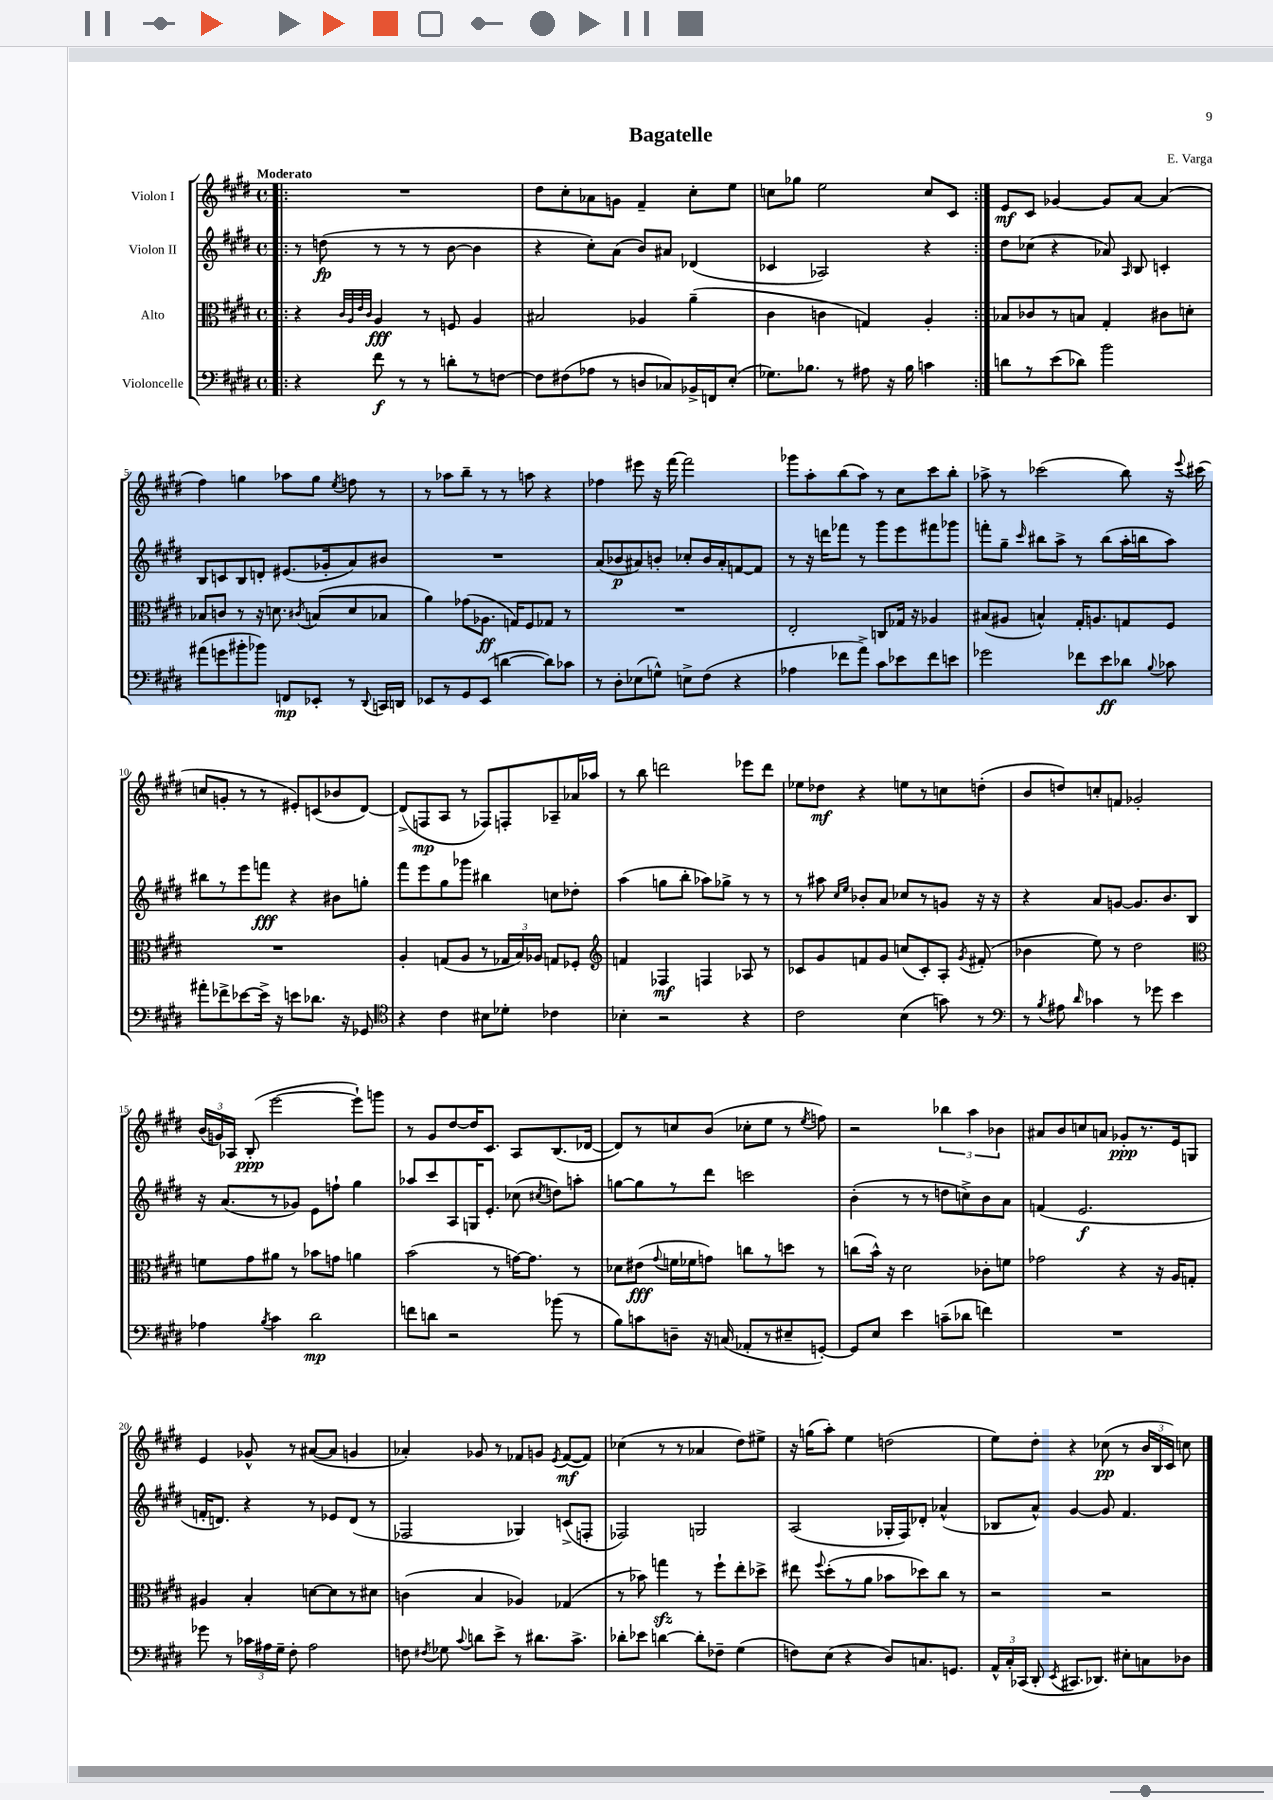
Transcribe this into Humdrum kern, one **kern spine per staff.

**kern	**dynam	**kern	**dynam	**kern	**dynam	**kern	**dynam
*part4	*part4	*part3	*part3	*part2	*part2	*part1	*part1
*staff4	*staff4	*staff3	*staff3	*staff2	*staff2	*staff1	*staff1
*I"Violoncelle	*	*I"Alto	*	*I"Violon II	*	*I"Violon I	*
*clefF4	*	*clefC3	*	*clefG2	*	*clefG2	*
*k[f#c#g#d#]	*	*k[f#c#g#d#]	*	*k[f#c#g#d#]	*	*k[f#c#g#d#]	*
*M4/4	*	*M4/4	*	*M4/4	*	*M4/4	*
*met(c)	*	*met(c)	*	*met(c)	*	*met(c)	*
=1!|:	=1!|:	=1!|:	=1!|:	=1!|:	=1!|:	=1!|:	=1!|:
!	!	!	!	!	!	!LO:TX:a:B:t=Moderato	!
4r	.	4r	.	8r	.	1r	.
.	.	.	.	(8ddn\	fp	.	.
.	.	32qqc#/LLL	.	.	.	.	.
.	.	32qqA/	.	.	.	.	.
.	.	32qqe/	.	.	.	.	.
.	.	32qqc#/JJJ	.	.	.	.	.
8f#\	f	4A/	fff	8r	.	.	.
8r	.	.	.	8r	.	.	.
8r	.	8r	.	8r	.	.	.
8dn'\L	.	8Fn/	.	[8b\	.	.	.
8r	.	4A/	.	4b\]	.	.	.
[8Fn\J	.	.	.	.	.	.	.
=2	=2	=2	=2	=2	=2	=2	=2
8F\L]	.	2B#X/	.	4r	.	8dd#\L	.
(8F#X\	.	.	.	.	.	8cc#'\	.
8A-X\J	.	.	.	8cc#'\L)	.	8a-X\	.
8r	.	.	.	(8a\J	.	8gn\J	.
8Dn/L	.	4A-X/	.	8b/L)	.	4f#~/	.
8C-X/)	.	.	.	8a#X/J	.	.	.
16BB-X^/L	.	(4a~\	.	(4d-X/	.	8cc#'\L	.
16FFn/J	.	.	.	.	.	.	.
(8E'/J	.	.	.	.	.	8ee\J	.
=3	=3	=3	=3	=3	=3	=3	=3
8.G-X\L)	.	4c#\	.	4c-X/	.	8ccn\L	.
.	.	.	.	.	.	8gg-X\J	.
8.B-X\J	.	.	.	.	.	.	.
.	.	4cn\	.	2A-X/)	.	2ee\	.
8r	.	.	.	.	.	.	.
8A#X\	.	4Gn/)	.	.	.	.	.
16r	.	.	.	.	.	.	.
16B-\	.	.	.	.	.	.	.
4cn\	.	4A'/	.	4r	.	8cc/L	.
.	.	.	.	.	.	8c#/J	.
=4:|!	=4:|!	=4:|!	=4:|!	=4:|!	=4:|!	=4:|!	=4:|!
8dn\L	.	8B-X/L	.	8dd#\L	.	8e/L	mf
8r	.	8c-X/	.	(8cc-X\J	.	8c#/J	.
(8e\	.	8r	.	4r	.	[4g-X/	.
8d-X\J)	.	8Bn/J	.	.	.	.	.
2b\	.	4G#'/	.	8a-X/)	.	8g-/L]	.
.	.	.	.	16qqA/	.	.	.
.	.	.	.	8B/	.	[8a/J	.
.	.	8c#X\L	.	4cn'/	.	(4a/]	.
.	.	8dn'\J	.	.	.	.	.
!!LO:LB:g=z
=5	=5	=5	=5	=5	=5	=5	=5
(8a#X\L	.	8B-X/L	.	8B/L	.	4ff#\)	.
8gn\	.	8cn/J	.	8cn/	.	.	.
8b#X'\	.	8r	.	8B/	.	4ggn\	.
8b-X\J)	.	16r	.	8dn'/J	.	.	.
.	.	8.dn\	.	.	.	.	.
8FFn/L	mp	.	.	(8.e#X/L	.	8aa-X\L	.
.	.	8qc#X/	.	.	.	.	.
8EE-X'/J	.	(8Bn/L	.	.	.	8gg\J	.
.	.	.	.	16g-X'/k	.	.	.
.	.	.	.	.	.	8qee/	.
8r	.	8d/	.	8a/)	.	8ffn\	.
8qqDD#/	.	.	.	.	.	.	.
16CCn/LL	.	8B-X/J	.	8b#X/J	.	8r	.
16DDn/JJ	.	.	.	.	.	.	.
=6	=6	=6	=6	=6	=6	=6	=6
8EE-X/L	.	4a\)	.	1r	.	8r	.
8r	.	.	.	.	.	8aa-X\L	.
8GG#/	.	(8g-X\L	.	.	.	8bb~\J	.
(8EE-/J	.	8.A-X\J	ff	.	.	8r	.
[4dn\	.	.	.	.	.	8r	.
.	.	16Gn/KL)	.	.	.	.	.
.	.	8F#/	.	.	.	8aan\	.
8d\L])	.	8G-X/J	.	.	.	4r	.
8c-X\J	.	8r	.	.	.	.	.
=7	=7	=7	=7	=7	=7	=7	=7
8r	.	1r	.	(8a/L	.	4ff-X\	.
8D#'\L	.	.	.	8b-X/	p	.	.
(8E-X\	.	.	.	8a#X/)	.	8eee#X\	.
8Gn^^\J)	.	.	.	8bn'/J	.	16r	.
.	.	.	.	.	.	[16fff#\	.
8En^\L	.	.	.	8cc-X'/L	.	2fff#\]	.
(8F#\J	.	.	.	16b/L	.	.	.
.	.	.	.	16a#'/J	.	.	.
4r	.	.	.	[8fn/	.	.	.
.	.	.	.	8f/J]	.	.	.
=8	=8	=8	=8	=8	=8	=8	=8
4A-X\	.	2E'/	.	8r	.	8ggg-X\L	.
.	.	.	.	16r	.	8aa'\	.
.	.	.	.	16dddn\KL	.	.	.
8f-X\L	.	.	.	8fff-X\J	.	(8bb\	.
8a^\J)	.	.	.	8r	.	8aa\J)	.
8c#\L	.	8Cn/L	.	8ggg#\L	.	8r	.
8e-X\	.	16G-X/Jk	.	8eee\	.	8cc#\L	.
.	.	16r	.	.	.	.	.
8f-\	.	4A-X/	.	8fff#X\	.	8ccc#\	.
8en\J	.	.	.	8ggg-X\J	.	8bb'\J	.
=9	=9	=9	=9	=9	=9	=9	=9
2g-X\	.	(8B#X/L	.	8fffn'\L	.	8aa-X^\	.
.	.	8A#X/J	.	8gg#~\J	.	8r	.
.	.	.	.	16qqccc#/	.	.	.
.	.	4Bn^^/)	.	8bb#X\L	.	(2ccc-X\	.
.	.	.	.	8aa^\J	.	.	.
8f-X\L	.	16G#'/KL	.	8r	.	.	.
.	.	8.An/	.	.	.	.	.
8e\	ff	.	.	(8bb#\L	.	.	.
8d-X\J	.	8Gn/	.	16aa'\L	.	8bb\)	.
.	.	.	.	16bbn\J	.	.	.
8qqB/	.	.	.	.	.	.	.
8c-X\	.	8F#/J	.	8aa\J)	.	16r	.
.	.	.	.	.	.	8qqeee/	.
.	.	.	.	.	.	(16ccc#X\	.
!!LO:LB:g=z
=10	=10	=10	=10	=10	=10	=10	=10
8a#X'\L	.	1r	.	8bb#X\L	.	8ccn/L	.
8f-X^\	.	.	.	8r	.	8gn'/J	.
[8e-X\	.	.	.	8eee\	.	8r	.
16e-^\Jk]	.	.	.	8fffn\J	fff	8r	.
16r	.	.	.	.	.	.	.
8en\L	.	.	.	4r	.	8e#X'/L)	.
8.d-X\J	.	.	.	.	.	(8cn/	.
.	.	.	.	8b#X\L	.	8b-X/	.
16r	.	.	.	.	.	.	.
8GG-X/	.	.	.	8ggn'\J	.	[8d#/J)	.
=11	=11	=11	=11	=11	=11	=11	=11
*clefC4	*	*	*	*	*	*	*
4r	.	4A'/	.	8fff#\L	.	(8d#^/L]	.
.	.	.	.	8eee\	.	8Fn/	mp
4c#\	.	(8Gn/L	.	8gg#\	.	8A/J	.
.	.	8A/J	.	8ggg-X\J	.	8r	.
8B#X\L	.	8r	.	4bb#X\	.	8F-X/L)	.
8d-X'\J	.	24G-X/LL	.	.	.	8Fn'/	.
.	.	24B/)	.	.	.	.	.
.	.	24A-X/JJ	.	.	.	.	.
4c-X\	.	8Gn/L	.	8ccn\L	.	8A-X~/	.
.	.	8F-X'/J	.	8dd-X'\J	.	16a-X/L	.
.	.	.	.	.	.	16aa-X/JJ	.
=12	=12	=12	=12	=12	=12	=12	=12
*	*	*clefG2	*	*	*	*	*
4B-X'\	.	4fn/	.	(4aa\	.	8r	.
.	.	.	.	.	.	8bb\	.
2r	.	4F-X/	mf	8ggn\L	.	2dddn\	.
.	.	.	.	8bb'\J	.	.	.
.	.	4Fn/	.	8aa-X\L)	.	.	.
.	.	.	.	8gg-X^\J	.	.	.
4r	.	8A-X/	.	8r	.	8eee-X\L	.
.	.	8r	.	8r	.	8ddd\J	.
=13	=13	=13	=13	=13	=13	=13	=13
2c#\	.	8c-X/L	.	8r	.	8ee-X\L	.
.	.	8g#/	.	8aa#X\	.	8dd-X\J	mf
.	.	.	.	16qqcc#/LL	.	.	.
.	.	.	.	16qqee/JJ	.	.	.
.	.	8fn/	.	8b-X'/L	.	4r	.
.	.	8g#/J	.	8a/J	.	.	.
(4B\	.	(8ccn/L	.	8cc-X/L	.	8een\L	.
.	.	8c-'/)	.	8r	.	8r	.
8gn\)	.	8A'/J	.	8gn/J	.	8ccn\	.
.	.	8qg#/	.	.	.	.	.
8r	.	(8f#X'/	.	16r	.	(8ddn'\J	.
.	.	.	.	16r	.	.	.
=14	=14	=14	=14	=14	=14	=14	=14
*clefF4	*	*	*	*	*	*	*
8r	.	4b-X\	.	4r	.	8b/L	.
8qB/	.	.	.	.	.	.	.
8A#X\	.	.	.	.	.	8ddn/)	.
16qqd#/	.	.	.	.	.	.	.
4c-X\	.	8ee\)	.	8a/L	.	8ccn'/	.
.	.	8r	.	[8gn/J	.	8fn/J	.
8r	.	2dd#\	.	8.g/L]	.	2g-X'/	.
8g-X\	.	.	.	.	.	.	.
.	.	.	.	8.b/	.	.	.
4e\	.	.	.	.	.	.	.
.	.	.	.	8B/J	.	.	.
!!LO:LB:g=z
=15	=15	=15	=15	=15	=15	=15	=15
*	*	*clefC3	*	*	*	*	*
4A-X\	.	8fn\L	.	16r	.	(24b/LL	.
.	.	.	.	.	.	24gn/)	.
.	.	.	.	(8.a/L	.	.	.
.	.	.	.	.	.	24A-X/JJ	.
.	.	8g#\	.	.	.	(8B'/	ppp
8qB/	.	.	.	.	.	.	.
4c#\	.	8a#X\J	.	8r	.	[2eee\	.
.	.	8r	.	8g-X/J)	.	.	.
2d#\	mp	8b-X\L	.	8e\L	.	.	.
.	.	8gn\J	.	8ffn`\J	.	.	.
.	.	4an\	.	4gg#\	.	8eee`\L])	.
.	.	.	.	.	.	8gggn\J	.
=16	=16	=16	=16	=16	=16	=16	=16
8fn\L	.	(2b\	.	8aa-X/L	.	8r	.
8dn\J	.	.	.	8ccc#/	.	8g#/L	.
2r	.	.	.	8A/	.	[8dd#/	.
.	.	.	.	16Gn/K	.	16dd#/K]	.
.	.	.	.	8.e'/J	.	8.c#/J	.
.	.	8r	.	.	.	.	.
.	.	[16gn\KL)	.	(8cc-X\	.	8A/L	.
.	.	8.g\J]	.	.	.	.	.
.	.	.	.	8qcc#X/	.	.	.
(8b-X\	.	.	.	8ddn\L)	.	(8.B/	.
8r	.	8r	.	8aan'\J	.	.	.
.	.	.	.	.	.	[16d-X/Jk	.
=17	=17	=17	=17	=17	=17	=17	=17
8B\L)	.	8d-X\L	.	[8ggn\L	.	8d-/L])	.
8cn\	.	(8e#X\J	fff	8gg\]	.	8r	.
.	.	8qqg#/	.	.	.	.	.
8Dn~\J	.	16fn\LL	.	8r	.	8ccn/	.
.	.	16f-X\J	.	.	.	.	.
16r	.	8gn\J)	.	8ddd#\J	.	(8b/J	.
(16Cn/	.	.	.	.	.	.	.
8AA-X'/L	.	8ccn\L	.	2cccn\	.	8cc-X'\L	.
8r	.	8r	.	.	.	8ee\J	.
8E#X~/	.	8ddn\J	.	.	.	8r	.
.	.	.	.	.	.	8qee/	.
[8GGn'/J)	.	8r	.	.	.	8ffn\)	.
=18	=18	=18	=18	=18	=18	=18	=18
8GG/L]	.	(8ccn\L	.	(4b'\	.	2r	.
8E/J	.	16b^^\Jk)	.	.	.	.	.
.	.	16r	.	.	.	.	.
4e\	.	2d#\	.	8r	.	.	.
.	.	.	.	8r	.	.	.
(8cn~\L	.	.	.	8ddn\L	.	6bb-X\	.
8d-X\J	.	.	.	8ccn^\)	.	.	.
.	.	.	.	.	.	6aa\	.
4fn\)	.	8c-X'\L	.	8b\	.	.	.
.	.	.	.	.	.	6b-X\	.
.	.	8fn\J	.	8a\J	.	.	.
=19	=19	=19	=19	=19	=19	=19	=19
1r	.	2g-X\	.	(4fn/	.	8a#X/L	.
.	.	.	.	.	.	8b/	.
.	.	.	.	2.e/	f	8ccn/	.
.	.	.	.	.	.	8an/J	.
.	.	4r	.	.	.	8g-X'/L	ppp
.	.	.	.	.	.	8.r	.
.	.	16r	.	.	.	.	.
.	.	16A/KL	.	.	.	16e/k	.
.	.	8Gn'/J	.	.	.	8Gn/J	.
!!LO:LB:g=z
=20	=20	=20	=20	=20	=20	=20	=20
8g-X\	.	4A#X/	.	16fn'/KL	.	4e/	.
.	.	.	.	8.dn/J)	.	.	.
8r	.	.	.	.	.	.	.
24c-X\LL	.	4B'/	.	4r	.	8g-X^^/	.
24A#X\	.	.	.	.	.	.	.
24G#~\JJ	.	.	.	.	.	.	.
8F#'\	.	.	.	.	.	8r	.
2A#\	.	[8dn\L	.	8r	.	([8a#X/L	.
.	.	8d\]	.	8e-X/L	.	8a#/J]	.
.	.	8r	.	(8d/J	.	4gn/	.
.	.	8d#X\J	.	8r	.	.	.
=21	=21	=21	=21	=21	=21	=21	=21
8Fn\	.	(4cn\	.	2F-X/	.	4a-X'/)	.
8qF#X/	.	.	.	.	.	.	.
8G-X\	.	.	.	.	.	.	.
8qqc#/	.	.	.	.	.	.	.
8dn\L	.	4B/	.	.	.	8g-X/	.
8e^\J	.	.	.	.	.	8r	.
8r	.	4A-X/)	.	4G-X/)	.	8f-X/L	.
8.d#X\L	.	.	.	.	.	8gn/J	.
.	.	.	.	.	.	8qe/	.
.	.	(4G-X/	.	(8cn^/L	.	([8f-/L	mf
8.c#^\J	.	.	.	.	.	.	.
.	.	.	.	8Fn'/J	.	8f-/J])	.
=22	=22	=22	=22	=22	=22	=22	=22
8d-X'\L	.	8r	.	2F-X/)	.	(4cc-X\	.
8e-X\J	.	8b-X\)	.	.	.	.	.
[4dn\	.	4ggnzz\	.	.	.	8r	.
.	.	.	.	.	.	8r	.
8d'\L]	.	8r	.	2Gn/	.	4a-X/	.
8F-X~\J	.	8ff#`\L	.	.	.	.	.
(4G#\	.	8ee'\	.	.	.	8dd#\L)	.
.	.	8dd-X^\J	.	.	.	8ee#X^\J	.
=23	=23	=23	=23	=23	=23	=23	=23
8Fn\L)	.	8ee#X\	.	(2A/	.	16r	.
.	.	.	.	.	.	(16ggn\KL	.
.	.	8qqff#/	.	.	.	.	.
(8E\J	.	(8dd#'\L	.	.	.	8aa'\J)	.
4r	.	8r	.	.	.	4ee\	.
.	.	8a\J	.	.	.	.	.
8D#/L)	.	8b-X\L	.	16G-X'/LL	.	(2ddn\	.
.	.	.	.	16F#/J)	.	.	.
8.Cn/	.	8dd-X\)	.	8d-X'/J	.	.	.
.	.	8cc#\J	.	(4a-X^^/	.	.	.
8.GGn/J	.	.	.	.	.	.	.
.	.	8r	.	.	.	.	.
=24	=24	=24	=24	=24	=24	=24	=24
24AA^^/LL	.	2r	.	8B-X/L	.	8ee\L)	.
24C#'/	.	.	.	.	.	.	.
(24CC-X/JJ	.	.	.	.	.	.	.
8DD#'/	.	.	.	8a^^/J)	.	8dd#'\J	.
8qEE/	.	.	.	.	.	.	.
8.CC#X/L	.	.	.	[4g#/	.	4r	.
8.DD-X/J)	.	.	.	.	.	.	.
.	.	2r	.	8g#/]	.	(8cc-X\	pp
8E#X'\L	.	.	.	4.f#/	.	8r	.
8Cn\	.	.	.	.	.	24b/LL	.
.	.	.	.	.	.	24B/	.
.	.	.	.	.	.	24c#/JJ)	.
8D-X\J	.	.	.	.	.	8ccn\	.
==	==	==	==	==	==	==	==
*-	*-	*-	*-	*-	*-	*-	*-
